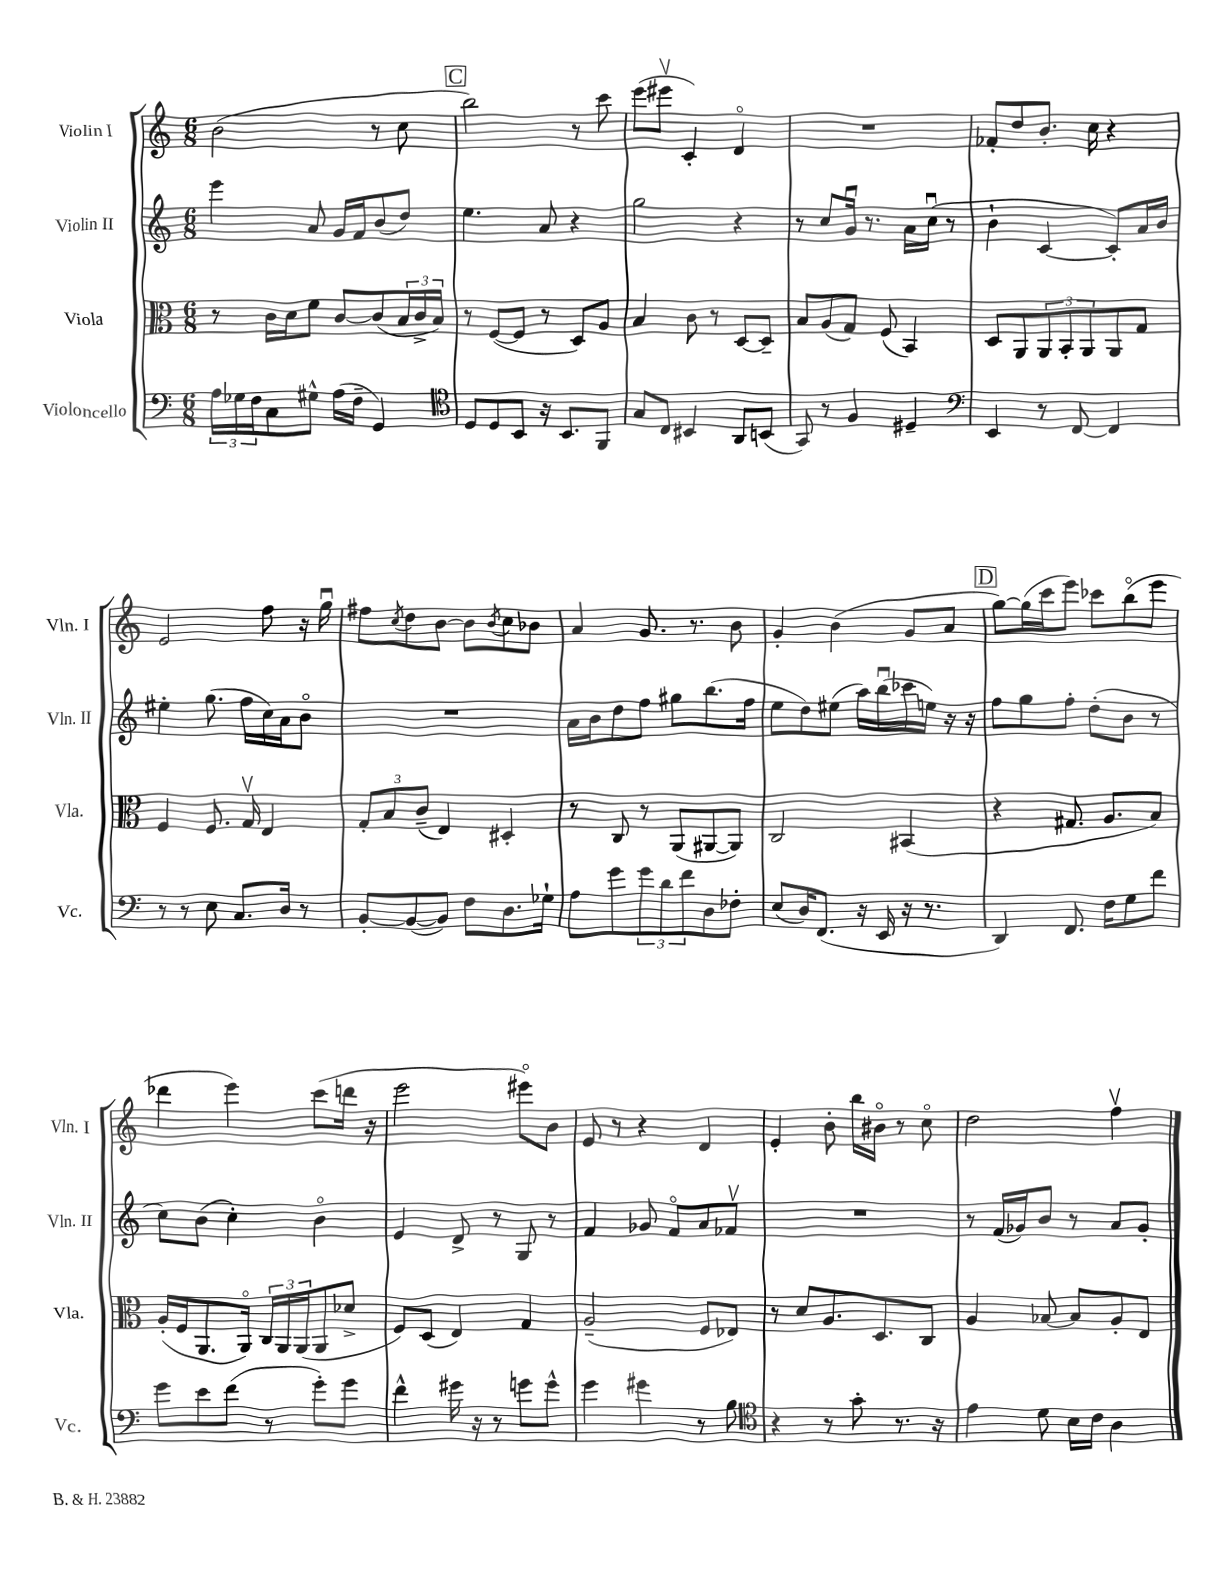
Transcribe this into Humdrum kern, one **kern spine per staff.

**kern	**kern	**kern	**kern
*part4	*part3	*part2	*part1
*staff4	*staff3	*staff2	*staff1
*I"Violoncello	*I"Viola	*I"Violin II	*I"Violin I
*I'Vc.	*I'Vla.	*I'Vln. II	*I'Vln. I
*clefF4	*clefC3	*clefG2	*clefG2
*k[]	*k[]	*k[]	*k[]
*M6/8	*M6/8	*M6/8	*M6/8
=95	=95	=95	=95
24A\LL	8r	4eee\	(2b\
24G-X\	.	.	.
24F\J	.	.	.
8C\	16c\LL	.	.
.	16d\J	.	.
8G#X^^\J	8f\J	8a/	.
(16A\LL	[8c/L	16g/LL	.
16F~\JJ	.	16f/J	.
4GG/)	(8c/]	(8b/	8r
.	24B/L	8dd/J)	8cc\
.	24c^/	.	.
.	24B/JJ)	.	.
!!LO:REH:place=s1:t=C
=96	=96	=96	=96
*clefC4	*	*	*
8D/L	8r	4.ee\	2bb\)
8D/	([8F/L	.	.
8BB/J	8F/J]	.	.
16r	8r	8a/	.
8.BB/L	.	.	.
.	8D/L)	4r	8r
8FF/J	8A/J	.	8ccc\
=97	=97	=97	=97
8G/L	4B/	2gg\	(8eee\L
8C/J	.	.	8eee#Xv\J
4BB#X/	8c\	.	4c'/)
.	8r	.	.
8AA/L	[8D/L	4r	4d/
(8BBn/J	8D~/J]	.	.
=98	=98	=98	=98
8GG/)	8B/L	8r	2.r
8r	(8A/	8cc/L	.
4F/	8G/J)	16gu/Jk	.
.	.	8.r	.
.	(8F/	.	.
4D#X~/	4BB/)	16a\LL	.
.	.	(16ccu\JJ	.
.	.	8r	.
=99	=99	=99	=99
*clefF4	*	*	*
4EE/	8D/L	4b`\	8f-X'/L
.	8AA/	.	8dd/
8r	12AA/	[4c/	8.b'/J
.	12BB'/	.	.
[8FF/	.	.	.
.	12AA/	.	.
.	.	.	16cc\
4FF/]	8AA/	8c'/L])	4r
.	8G/J	16a/L	.
.	.	16b/JJ	.
!!LO:LB:g=z
=100	=100	=100	=100
8r	4F/	4ee#X'\	2e/
8r	.	.	.
8E\	8.F/	(8.gg\	.
8.C/L	.	.	.
.	16Gv/	16ff\LL	.
.	4E/	16cc\)	8ff\
16D/Jk	.	16a\J	.
8r	.	8b\J	16r
.	.	.	16ggu\
=101	=101	=101	=101
[8BB'/L	12G'/L	2.r	8ff#X\L
.	12B/	.	.
.	.	.	8qcc/
(8BB/_	.	.	8dd\
.	(12c~/J	.	.
8BB/J])	4E/)	.	[8b\J
8F\L	.	.	8b\L]
.	.	.	8qb/
8.D\	4D#X'/	.	8cc\
.	.	.	8b-X\J
16G-X`\Jk	.	.	.
=102	=102	=102	=102
8A\L	8r	16a\LL	4a/
.	.	16b\J	.
8g\	8C/	8dd\	.
12g\	8r	8ff\J	8.g/
12d\	.	.	.
.	(8AA/L	8gg#X\L	.
12f\	.	.	.
.	.	.	8.r
8D\	[8AA#X/	(8.bb\	.
8F-X'\J	8AA#/J])	.	8b\
.	.	16ff\Jk	.
=103	=103	=103	=103
(8E/L	2C/	8ee\L	4g'/
16D/K)	.	8dd\)	.
(8.FF/J	.	.	.
.	.	(8ee#X\J	(4b\
16r	.	16aa\LL)	.
16EE/	.	(16bbu\	.
16r	(4BB#X/	16ccc-X\	8g/L
8.r	.	16een\JJ)	.
.	.	16r	8a/J
.	.	16r	.
!!LO:REH:place=s1:t=D
=104	=104	=104	=104
4DD/)	4r	8ff\L	[8gg\L)
.	.	8gg\	(16gg\L]
.	.	.	16ccc\J
8.FF/	8.G#X/	8ff'\J	8eee\J)
.	.	(8dd'\L	8ccc-X\L
16F\KL	8.A/L	.	.
8G\	.	8b\J	(8bb\
8f\J	8B/J)	8r	8eee\J
!!LO:LB:g=z
=105	=105	=105	=105
8g\L	(16A'/LL	8cc\L)	4ddd-X\
.	16F/J	.	.
8e\	8.AA/	(8b\J	.
(8f\J	.	4cc'\)	4eee\)
.	16AA/Jk)	.	.
8r	24C/LL	.	.
.	24AA/	.	.
.	(24AA/J	.	.
8g'\L)	8AA/	4b\	(8ccc\L
8g\J	8d-X^/J	.	16dddn\Jk
.	.	.	16r
=106	=106	=106	=106
4f^^\	8F/L)	4e/	2eee\
.	(8D/J	.	.
16g#X\	4E/)	8d^/	.
16r	.	.	.
8r	.	8r	.
8gn\L	4G/	8G/	8eee#X\L)
8g^^\J	.	8r	8b\J
=107	=107	=107	=107
4g\	(2A~/	4f/	8e/
.	.	.	8r
4g#X\	.	8g-X/	4r
.	.	8f/L	.
8r	8F/L	8a/	4d/
8B\	8E-X/J)	8f-Xv/J	.
=108	=108	=108	=108
*clefC4	*	*	*
4r	8r	2.r	4e'/
.	8d/L	.	.
8r	8.A/	.	8b'\
8g'\	.	.	16bb\LL
.	8.D/	.	16b#X\JJ
8.r	.	.	8r
.	8C/J	.	8cc\
16r	.	.	.
=109	=109	=109	=109
4e\	4A/	8r	2dd\
.	.	(16f/LL	.
.	.	16g-X/J)	.
8d\	[8B-X/	8b/J	.
16B\LL	8B-/L]	8r	.
16c\JJ	.	.	.
4A\	8A'/	8a/L	4ffv\
.	8E/J	8g-'/J	.
==	==	==	==
*-	*-	*-	*-
